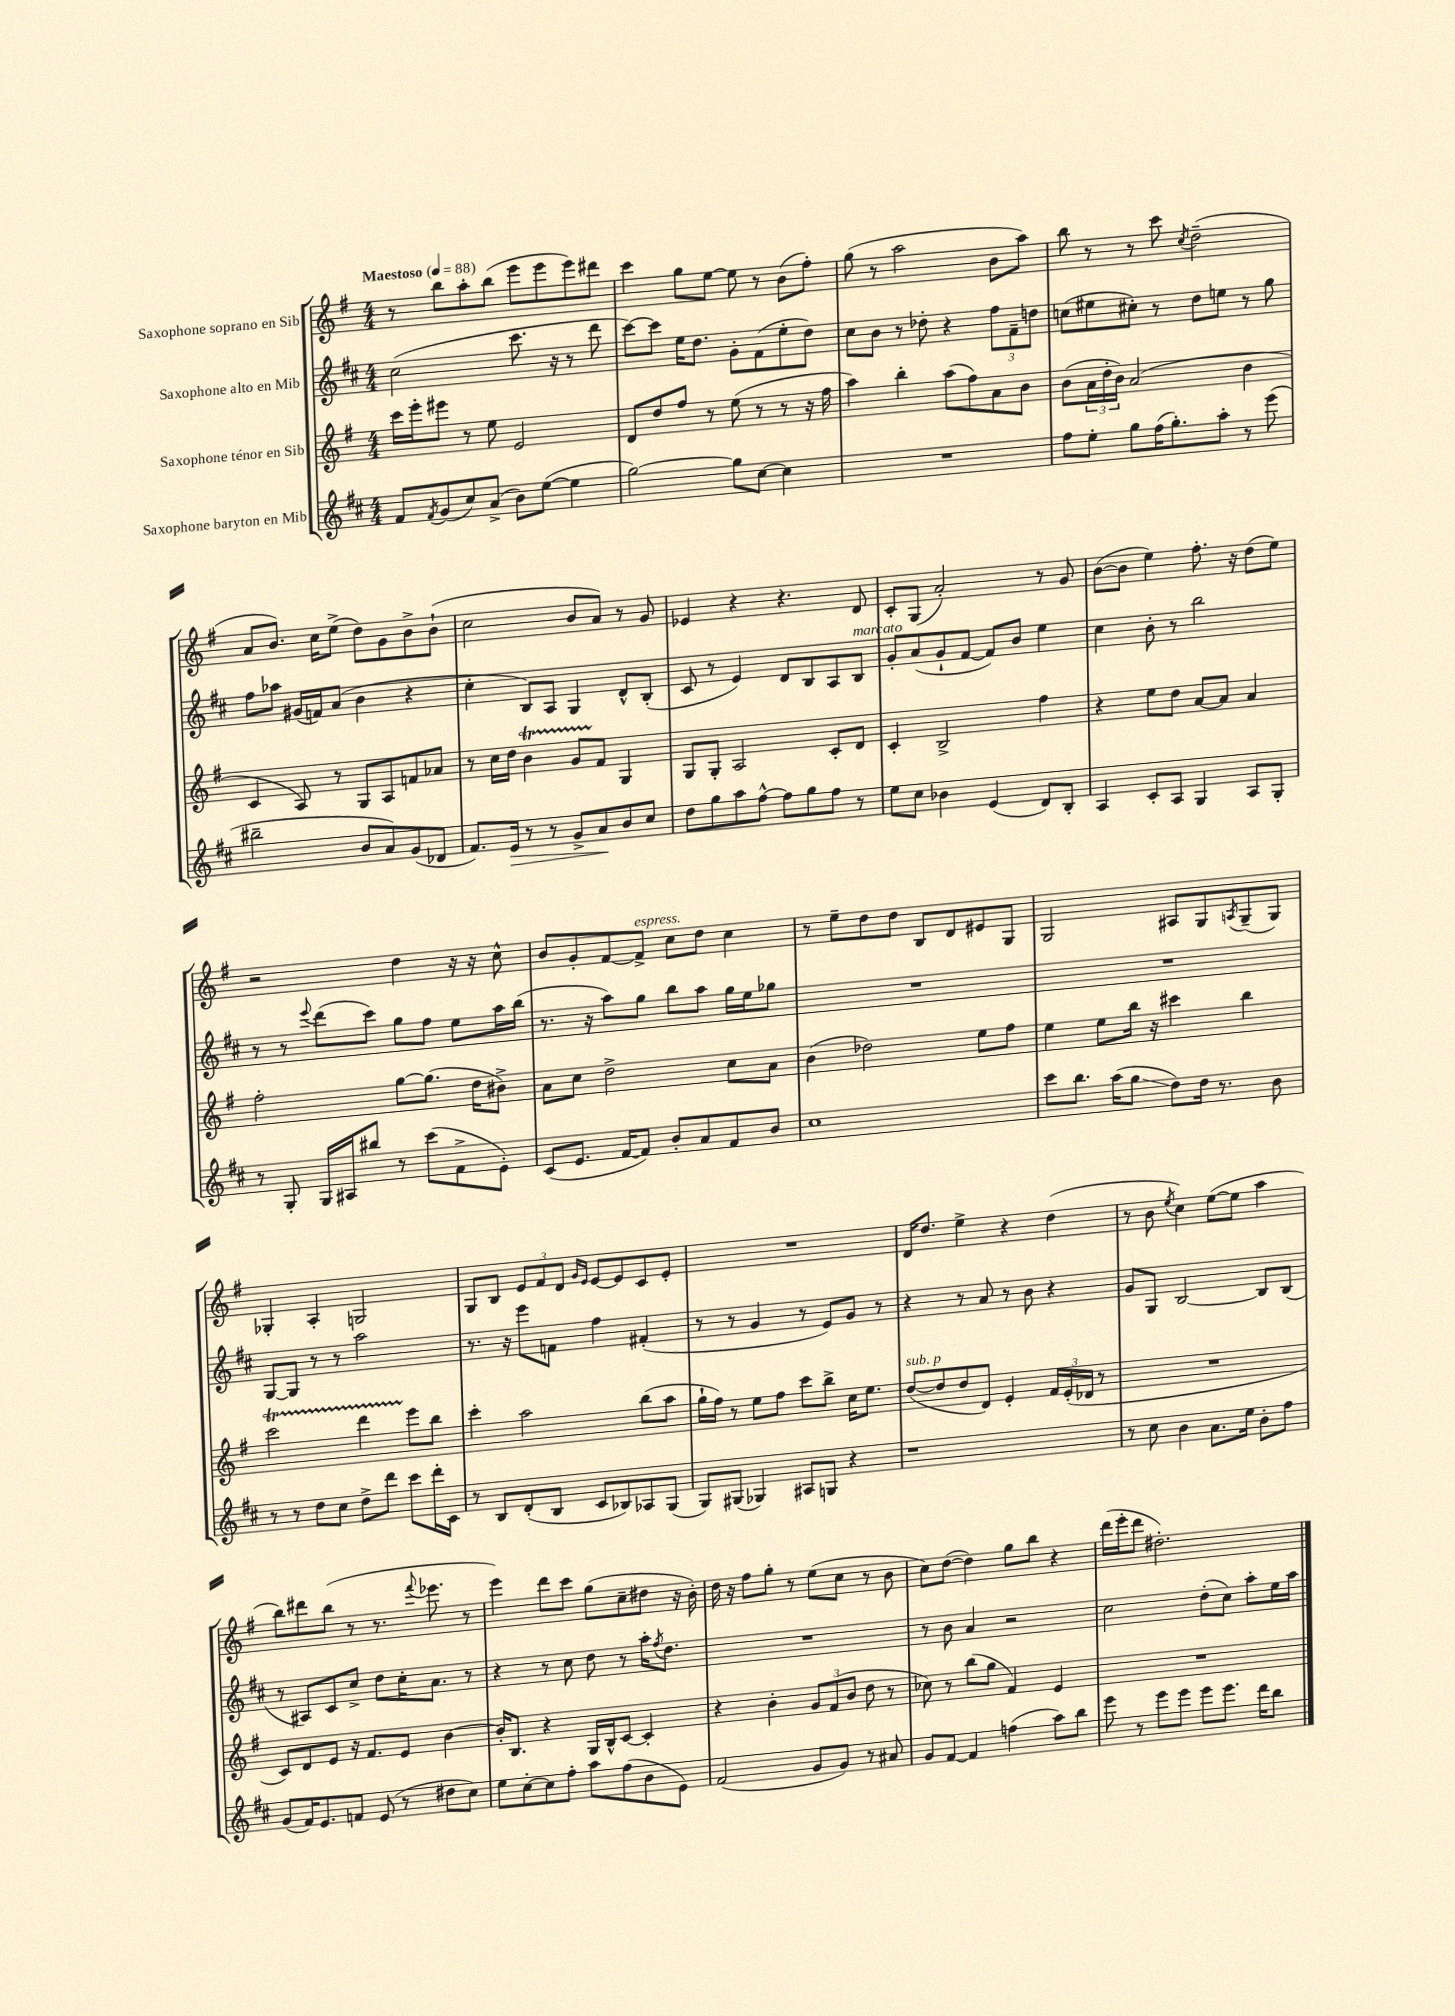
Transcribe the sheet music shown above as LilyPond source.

<<
\new StaffGroup <<
\new Staff = "s0" \with { instrumentName = "Saxophone soprano en Sib" } {
    \clef treble \key g \major \numericTimeSignature \time 4/4 \tempo "Maestoso" 4 = 88
    r8 b''8 a''8-. b''8( e'''8 e'''8 e'''8) dis'''8 |
    c'''4 g''8 e''8~ e''8 r8 b'8( fis''8-.) |
    g''8( r8 a''2 b'8 a''8) |
    b''8 r8 r8 c'''8 \acciaccatura { c''8 } d''2--( |
    a'8 b'8.) c''16 e''8->( d''8) g'8 b'8-> b'8-!( |
    c''2 b'8 a'8) r8 g'8 |
    ees'4 r4 r4. d'8 |
    c'8-. g8( a'2-.) r8 g'8 |
    b'8~( b'8 e''4) fis''8.-. r16 d''8( e''8) |
    r2 d''4 r16 r16 c''8-^ |
    b'8 g'8-. fis'8~ fis'8->^\markup { \italic "espress." } c''8 d''8 c''4 |
    r8 e''8-- d''8 d''8 b8 d'8 eis'8 g8 |
    g2 ais8 g8 \acciaccatura { a8 } g8--( g8) |
    ges4-. a4-. g2 |
    g8 b8 \tuplet 3/2 { e'8 fis'8 d'8 } \grace { g'16 e'16 } e'8~ e'8 c'8 e'8-. |
    R1 |
    d'16 d''8. e''4-> r4 d''4( |
    r8 b'8 \acciaccatura { e''8 } c''4) e''8~( e''8 a''4 |
    b''8) dis'''8 b''8( r8 r8. \appoggiatura { fis'''8 } ees'''8. r8 |
    e'''4) d'''8 c'''8 g''8( c''8-- dis''8 r16 b'16-.) |
    d''16 r16 fis''8 g''8-. r8 e''8( c''8 r8 b'8 |
    c''8) d''8~( d''4) g''8 b''8 r4 |
    d'''16( e'''16-. d'''8 dis''2.-.) \bar "|." |
}
\new Staff = "s1" \with { instrumentName = "Saxophone alto en Mib" } {
    \clef treble \key d \major \numericTimeSignature \time 4/4
    cis''2( cis'''8. r16 r8 d'''8 |
    cis'''8~) cis'''8 e''16 d''8. g'8-. fis'8( e''8-. d''8) |
    cis''8 b'8 r8 des''8-. r4 \tuplet 3/2 { fis''8 fis'8-- d''8 } |
    c''8( eis''8 cis''8-.) r8 d''8 e''8 r8 g''8 |
    fis''8 aes''8 gis'16( f'16) a'8( b'4 r4 |
    cis''4-. b8) a8 g4 d'8-^ b8-.( |
    cis'8 r8 e'4) d'8 b8 a8 b8^\markup { \italic "marcato" } |
    g'8-. a'8( g'8-! fis'8~ fis'8) b'8 e''4 |
    cis''4 b'8-. r8 b''2 |
    r8 r8 \appoggiatura { e'''8 } d'''8( cis'''8) g''8 fis''8 e''8 a''16 b''16( |
    r8. r16 a''8) g''8 b''8 a''8 g''16 e''16 ges''8 |
    R1 |
    R1 |
    g8~ g8 r8 r8 a''2 |
    r8. r16 e'''8 f'8 fis''4 fis'4-.( |
    r8 r8 g'4 r8 e'8) g'8 r8 |
    r4 r8 a'8 r8 b'8 r4 |
    g'8 g8 b2~ b8 b8( |
    r8 ais8) cis'8 cis''8-> d''8 cis''16-. a'8. r8 |
    r4 r8 cis''8 d''8 r8 a''16-. \acciaccatura { fis''8 } d''8. |
    R1 |
    r8 b'8 a'4 r2 |
    cis''2 d''8-.( cis''8) a''8-. e''16 a''16 \bar "|." |
}
\new Staff = "s2" \with { instrumentName = "Saxophone ténor en Sib" } {
    \clef treble \key g \major \numericTimeSignature \time 4/4
    c'''16 e'''16-. eis'''8 r8 e''8 e'2 |
    d'8 d''8 fis''8 r8 e''8( r8 r8 r16 fis''16 |
    a''4) b''4-. a''8( fis''8) a'8 b'8 |
    b'8( \tuplet 3/2 { a'16 d''16-. b'16) } a'2( b'4 |
    c'4 a8) r8 g8 a8 f'8 aes'8 |
    r8 c''16 d''16 b'4\startTrillSpan g'8 fis'8\stopTrillSpan g4 |
    g8 g8-. a2 c'8-. d'8 |
    c'4-. b2-> fis''4 |
    r4 e''8 d''8 a'8~ a'8 a'4 |
    fis''2-. g''8~ g''8.( d''16 bis'8->) |
    a'8 c''8 d''2-> c''8 a'8 |
    b'4( des''2) e''8 fis''8 |
    e''4 e''8 b''16 r16 cis'''4 b''4 |
    c'''2\startTrillSpan d'''4 e'''8\stopTrillSpan b''8 |
    c'''4-. a''2 b''8( a''8 |
    g''16-! fis''16) r8 e''8 fis''8 c'''8 b''8-> c''16 e''8. |
    d''8~^\markup { \italic "sub. p" }( d''8 d''8 d'8) e'4-. \tuplet 3/2 { fis'16 e'16-.( des'16 } r8 |
    R1 |
    c'8) d'8 e'8 r16 fis'8. e'8 b'4~ |
    b'16-. b8. r4 g16 b16-^ c'8~ c'4-. |
    r4 b'4-. \tuplet 3/2 { g'8 fis'8( b'8 } d''8 r8 |
    ces''8) r8 b''8( g''8 fis'4) e'4 |
    R1 \bar "|." |
}
\new Staff = "s3" \with { instrumentName = "Saxophone baryton en Mib" } {
    \clef treble \key d \major \numericTimeSignature \time 4/4
    fis'8 \acciaccatura { fis'8 } g'8( cis''8) a'8->( b'8) e''8~( e''4 |
    g''2~) g''8 cis''8~ cis''4 |
    R1 |
    fis''8 e''8-. g''8 fis''16( g''8.-.) a''8-. r8 e'''8( |
    bis''2-- b'8 a'8) g'8( des'8 |
    fis'8.) e'16\> r8 r8 g'8-> a'8\! b'8 cis''8 |
    d''8 g''8 a''8 fis''8~-^ fis''8 g''8 fis''8 r8 |
    e''8 cis''8 bes'4 e'4( d'8) b8-. |
    a4 cis'8-. a8 g4 a8 g8-. |
    r8 g8-. g16 ais16 bis''8 r8 cis'''8( fis'8-> e'8-.) |
    cis'8( e'8. fis'16~ fis'8) b'8-. a'8 fis'8 b'8 |
    cis''1 |
    cis'''8 b''8. a''16( g''8\glissando d''8) d''16 r8. b'8 |
    r8 r8 d''8 cis''8 d''8-> d'''8 cis'''8 d'''16-. cis'16 |
    r8 b8 d'8-.( b8 cis'8 bes8) aes8 g8( |
    g8) gis8( ges4) ais8 g8 r4 |
    r1 |
    r8 cis''8 b'4 a'8. e''16 b'8-. fis''8 |
    g'8( fis'16) e'8. f'8 e'8( r8 dis''8 cis''8) |
    e''8 cis''8~-. cis''8 fis''8-. a''8 fis''8( b'8 e'8) |
    fis'2( g'8 g'8) r8 ais'8 |
    g'8 fis'8~ fis'4 f''4( a''8) b''8 |
    e'''8 r8 e'''8 e'''8 e'''8 e'''8. d'''16 b''8 \bar "|." |
}
>>
>>
\layout { \context { \Score \remove "Bar_number_engraver" } }
